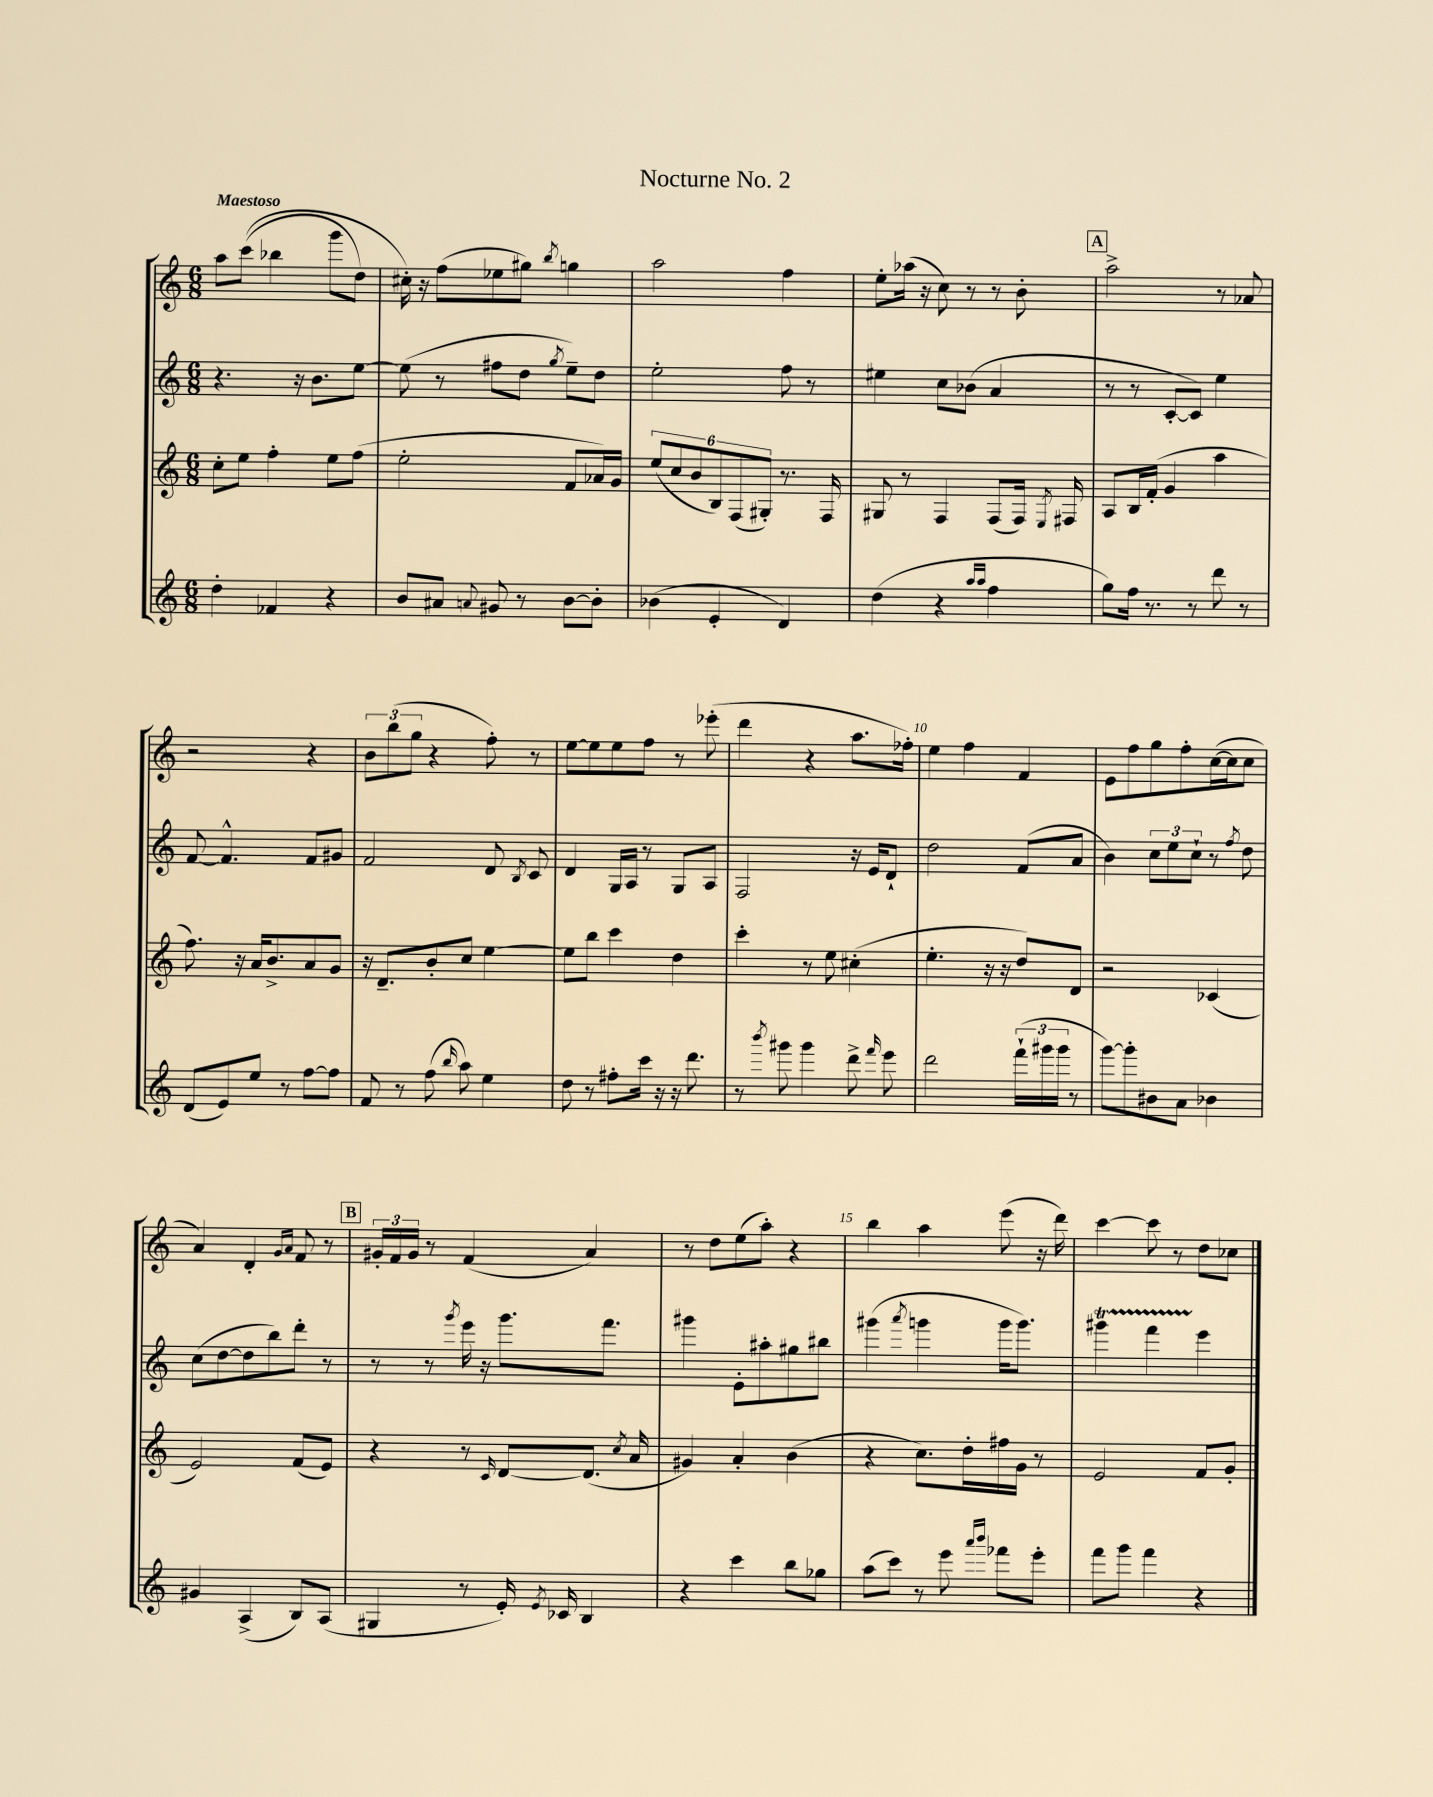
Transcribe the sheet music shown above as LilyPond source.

\header { title = "Nocturne No. 2" }
<<
\new StaffGroup <<
\new Staff = "s0" {
    \clef treble \key c \major \numericTimeSignature \time 6/8 \tempo "Maestoso"
    \autoBeamOff a''8[ c'''8](\( bes''4 g'''8[ d''8]) |
    cis''16-.\) r16 f''8[( ees''8 gis''8]) \acciaccatura { b''8 } g''4 |
    a''2 f''4 |
    e''8[-. aes''16]( r16 c''8) r8 r8 b'8-. |
    \mark \markup { \box "A" } a''2-> r8 aes'8 |
    r2 r4 |
    \tuplet 3/2 { b'8[ b''8( g''8] } r4 f''8-.) r8 |
    e''8[~ e''8 e''8 f''8] r8 ees'''8-.( |
    d'''4 r4 a''8.[ fes''16]-.) |
    e''4 f''4 f'4 |
    e'8[ f''8 g''8 f''8-. c''16~( c''16 c''8] |
    a'4) d'4-. \grace { g'16[ a'16] } f'8 r8 |
    \mark \markup { \box "B" } \tuplet 3/2 { gis'16[-. f'16 gis'16] } r8 f'4( a'4) |
    r8 d''8[ e''8( a''8]-.) r4 |
    b''4 a''4 e'''8( r16 d'''16) |
    c'''4~ c'''8 r8 d''8[ ces''8] \bar "|." |
}
\new Staff = "s1" {
    \clef treble \key c \major \numericTimeSignature \time 6/8
    \autoBeamOff r4. r16 b'8.[ e''8]~ |
    e''8( r8 fis''8[ d''8] \acciaccatura { g''8 } e''8[--) d''8] |
    e''2-. f''8 r8 |
    eis''4 c''8[ bes'8]( a'4 |
    \mark \markup { \box "A" } r8 r8 c'8[~-. c'8]) e''4 |
    f'8~ f'4.-^ f'8[ gis'8] |
    f'2 d'8 \acciaccatura { b8 } c'8 |
    d'4 g16[ a16] r8 g8[ a8] |
    f2 r16 e'16[ d'8]-! |
    d''2 f'8[( a'8] |
    b'4) \tuplet 3/2 { c''8[ e''8 c''8]-! } r8 \acciaccatura { f''8 } d''8 |
    c''8[( d''8~ d''8 b''8) d'''8]-. r8 |
    \mark \markup { \box "B" } r8 r8 \acciaccatura { g'''8 } e'''16 r16 g'''8.[ f'''8.] |
    gis'''4 e'8[-. ais''8-. gis''8 bis''8] |
    gis'''4( \acciaccatura { a'''8 } g'''4 g'''16[ g'''8.]) |
    gis'''4\startTrillSpan f'''4 e'''4\stopTrillSpan \bar "|." |
}
\new Staff = "s2" {
    \clef treble \key c \major \numericTimeSignature \time 6/8
    \autoBeamOff c''8[-. e''8] f''4-. e''8[ f''8]( |
    e''2-. f'8[ aes'16) g'16] |
    \tuplet 6/4 { e''8[( c''8 b'8 b8) f8( gis8]-.) } r8. f16 |
    gis8 r8 f4 f8[( f16]) \acciaccatura { e8 } fis16 |
    \mark \markup { \box "A" } a8[ b16 f'16]-.( g'4 a''4 |
    f''8.) r16 a'16[ b'8.-> a'8 g'8] |
    r16 d'8.[-- b'8-. c''8] e''4~ |
    e''8[ b''8] c'''4 d''4 |
    c'''4-. r8 e''8 cis''4-.( |
    e''4.-. r16 r16 d''8[) d'8] |
    r2 ces'4( |
    e'2) f'8[( e'8]) |
    \mark \markup { \box "B" } r4 r8 \grace { c'16 } d'8[~ d'8.]( \acciaccatura { c''8 } a'16 |
    gis'4) a'4-. b'4( |
    r4 c''8.[) d''16-. fis''16 g'16] r8 |
    e'2 f'8[ g'8]-. \bar "|." |
}
\new Staff = "s3" {
    \clef treble \key c \major \numericTimeSignature \time 6/8
    \autoBeamOff d''4-. fes'4 r4 |
    b'8[ ais'8] \appoggiatura { a'8 } gis'8 r8 b'8[~ b'8]-. |
    bes'4( e'4-. d'4) |
    d''4( r4 \grace { a''16[ a''16] } f''4 |
    \mark \markup { \box "A" } g''8[) f''16] r8. r8 d'''8 r8 |
    d'8[( e'8) e''8] r8 f''8[~ f''8] |
    f'8 r8 f''8( \grace { b''16 } a''8) e''4 |
    d''8 r8 fis''8[-. c'''16] r16 r16 d'''8. |
    r8 \acciaccatura { b'''8 } gis'''8 gis'''4 d'''8-> \grace { f'''16 } e'''8 |
    d'''2 \tuplet 3/2 { f'''16[-!( gis'''16 gis'''16] } r8 |
    g'''8[~) g'''8-. bis'8 a'8] bes'4 |
    gis'4 a4->( b8[) a8]( |
    \mark \markup { \box "B" } gis4 r8 e'16-.) \acciaccatura { e'8 } ces'16 b4 |
    r4 c'''4 b''8[ ges''8] |
    a''8[( c'''8]) r8 e'''8 \grace { a'''16[ b'''16] } fes'''8[ e'''8]-. |
    f'''8[ g'''8] f'''4 r4 \bar "|." |
}
>>
>>
\layout { \context { \Score \override BarNumber.break-visibility = ##(#f #t #t) barNumberVisibility = #(every-nth-bar-number-visible 5) } }
